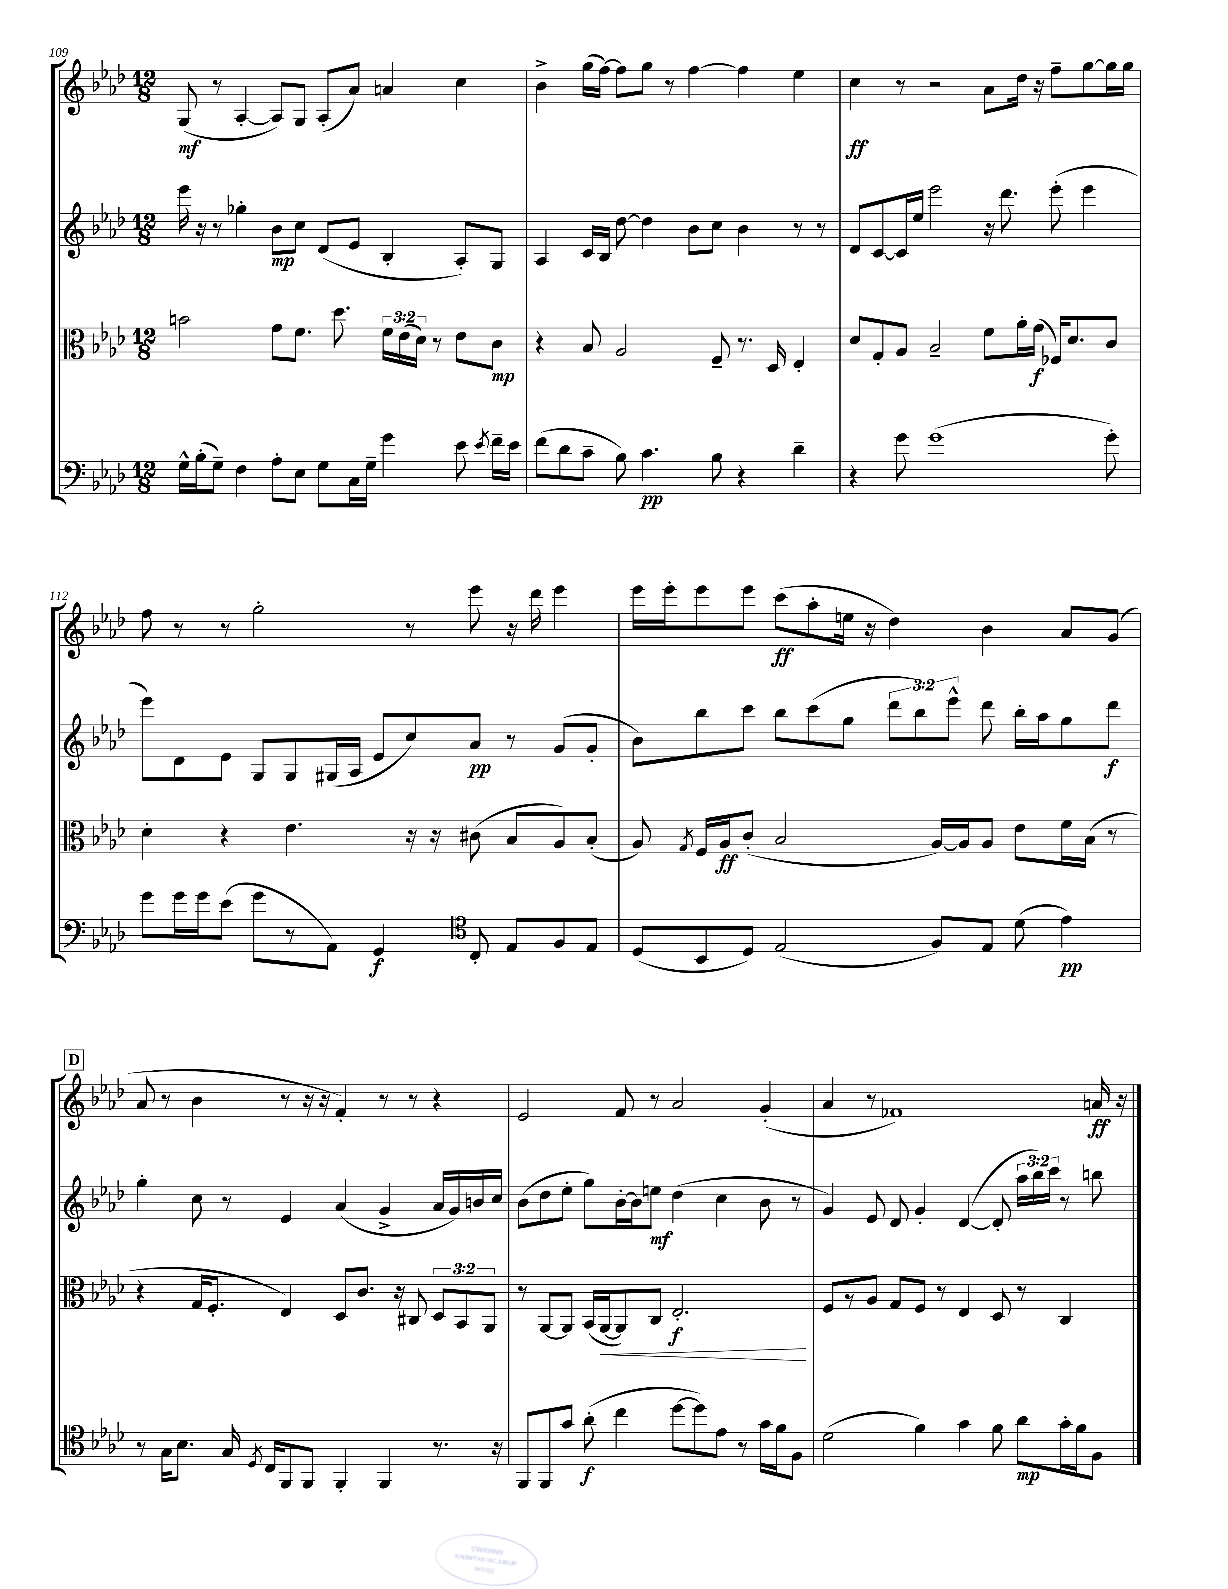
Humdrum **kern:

**kern	**dynam	**kern	**dynam	**kern	**dynam	**kern	**dynam
*part4	*part4	*part3	*part3	*part2	*part2	*part1	*part1
*staff4	*staff4	*staff3	*staff3	*staff2	*staff2	*staff1	*staff1
*clefF4	*	*clefC3	*	*clefG2	*	*clefG2	*
*k[b-e-a-d-]	*	*k[b-e-a-d-]	*	*k[b-e-a-d-]	*	*k[b-e-a-d-]	*
*M12/8	*	*M12/8	*	*M12/8	*	*M12/8	*
=109	=109	=109	=109	=109	=109	=109	=109
16G^^\LL	.	2bn\	.	16eee-\	.	(8G/	mf
(16B-'\J	.	.	.	16r	.	.	.
8G~\J)	.	.	.	8r	.	8r	.
4F\	.	.	.	4gg-X'\	.	[4A-'/	.
8A-'\L	.	8g\L	.	8b-\L	mp	8A-/L])	.
8E-\J	.	8.f\J	.	8cc\J	.	8G/J	.
8G\L	.	.	.	(8d-/L	.	(8A-'/L	.
.	.	8.dd-\	.	.	.	.	.
16C\L	.	.	.	8e-/J	.	8a-/J)	.
16G~\JJ	.	.	.	.	.	.	.
4g\	.	24f\LL	.	4B-'/	.	4an/	.
.	.	(24e-\	.	.	.	.	.
.	.	24d-\JJ)	.	.	.	.	.
.	.	8r	.	.	.	.	.
8e-\	.	8e-\L	.	8A-'/L)	.	4cc\	.
8qe-/	.	.	.	.	.	.	.
16f~\LL	.	8c\J	mp	8G/J	.	.	.
16e-\JJ	.	.	.	.	.	.	.
=110	=110	=110	=110	=110	=110	=110	=110
(8f\L	.	4r	.	4A-/	.	4b-^\	.
8d-\	.	.	.	.	.	.	.
8c~\J	.	8B-/	.	16c/LL	.	(16gg\LL	.
.	.	.	.	16B-/JJ	.	[16ff\JJ)	.
8B-\)	.	2A-/	.	[8dd-\	.	8ff\L]	.
4.c\	pp	.	.	4dd-\]	.	8gg\J	.
.	.	.	.	.	.	8r	.
.	.	.	.	8b-\L	.	[4ff\	.
8B-\	.	8F~/	.	8cc\J	.	.	.
4r	.	8.r	.	4b-\	.	4ff\]	.
.	.	16D-/	.	.	.	.	.
4d-~\	.	4E-'/	.	8r	.	4ee-\	.
.	.	.	.	8r	.	.	.
=111	=111	=111	=111	=111	=111	=111	=111
4r	.	8d-/L	.	8d-/L	.	4cc\	ff
.	.	8G'/	.	[8c/	.	.	.
8g\	.	8A-/J	.	16c/L]	.	8r	.
.	.	.	.	16ee-/JJ	.	.	.
(1g	.	2B-~/	.	2eee-\	.	2r	.
.	.	8f\L	.	16r	.	8a-\L	.
.	.	.	.	8.ddd-\	.	.	.
.	.	16a-'\L	.	.	.	16dd-\Jk	.
.	.	(16g\JJ	f	.	.	16r	.
.	.	16F-X/KL)	.	(8eee-'\	.	8ff~\L	.
.	.	8.d-/	.	.	.	.	.
.	.	.	.	4eee-\	.	[8gg\	.
8g'\)	.	8c/J	.	.	.	16gg\L]	.
.	.	.	.	.	.	16gg\JJ	.
!!LO:LB:g=z
=112	=112	=112	=112	=112	=112	=112	=112
8g\L	.	4d-'\	.	8eee-\L)	.	8ff\	.
16g\L	.	.	.	8d-\	.	8r	.
16g\J	.	.	.	.	.	.	.
(8e-\J	.	4r	.	8e-\J	.	8r	.
8g\L	.	.	.	8G/L	.	2gg'\	.
8r	.	4.e-\	.	8G/	.	.	.
8AA-\J)	.	.	.	(16G#X/L	.	.	.
.	.	.	.	16A-/JJ	.	.	.
4GG/	f	.	.	8e-/L	.	.	.
.	.	16r	.	8cc/)	.	8r	.
.	.	16r	.	.	.	.	.
*clefC4	*	*	*	*	*	*	*
8C'/	.	(8c#X\	.	8a-/J	pp	8eee-\	.
8E-/L	.	8B-/L	.	8r	.	16r	.
.	.	.	.	.	.	16ddd-\	.
8F/	.	8A-/)	.	(8g/L	.	4eee-\	.
8E-/J	.	(8B-'/J	.	8g'/J	.	.	.
=113	=113	=113	=113	=113	=113	=113	=113
(8D-/L	.	8A-/)	.	8b-\L)	.	16eee-\LL	.
.	.	.	.	.	.	16eee-'\J	.
.	.	8qG/	.	.	.	.	.
8BB-/	.	16F/LL	.	8bb-\	.	8eee-\	.
.	.	16A-/J	ff	.	.	.	.
8D-/J)	.	(8c'/J	.	8ccc\J	.	8eee-\J	.
(2E-/	.	2B-/	.	8bb-\L	.	(8ccc\L	ff
.	.	.	.	(8ccc\	.	8aa-'\	.
.	.	.	.	8gg\J	.	16een\Jk	.
.	.	.	.	.	.	16r	.
.	.	.	.	12ddd-\L	.	4dd-\)	.
.	.	.	.	12bb-\)	.	.	.
8F/L)	.	[16A-/LL)	.	.	.	.	.
.	.	.	.	12eee-^^\J	.	.	.
.	.	16A-/J]	.	.	.	.	.
8E-/J	.	8A-/J	.	8ddd-\	.	4b-\	.
(8d-\	.	8e-\L	.	16bb-'\LL	.	.	.
.	.	.	.	16aa-\J	.	.	.
4e-\)	pp	16f\L	.	8gg\	.	8a-/L	.
.	.	(16B-\JJ	.	.	.	.	.
.	.	8r	.	8ddd-\J	f	(8g/J	.
!!LO:LB:g=z
!!LO:REH:place=s1:t=D
=114	=114	=114	=114	=114	=114	=114	=114
8r	.	4r	.	4gg'\	.	8a-/	.
16G\KL	.	.	.	.	.	8r	.
8.B-\J	.	.	.	.	.	.	.
.	.	16G/KL	.	8cc\	.	4b-\	.
.	.	8.F'/J	.	.	.	.	.
16G/	.	.	.	8r	.	.	.
8qD-/	.	.	.	.	.	.	.
16C/KL	.	.	.	.	.	.	.
8FF/	.	4E-/)	.	4e-/	.	8r	.
8FF/J	.	.	.	.	.	16r	.
.	.	.	.	.	.	16r	.
4FF'/	.	8D-/L	.	(4a-/	.	4f'/)	.
.	.	8.c/J	.	.	.	.	.
4FF/	.	.	.	4g^/	.	8r	.
.	.	16r	.	.	.	.	.
.	.	8C#X/	.	.	.	8r	.
8.r	.	12D-/L	.	16a-/LL	.	4r	.
.	.	.	.	16g/)	.	.	.
.	.	12BB-/	.	.	.	.	.
.	.	.	.	16bn/	.	.	.
.	.	12AA-/J	.	.	.	.	.
16r	.	.	.	16cc/JJ	.	.	.
=115	=115	=115	=115	=115	=115	=115	=115
8FF/L	.	8r	.	(8b-\L	.	2e-/	.
8FF/	.	[8AA-/L	.	8dd-\	.	.	.
8g/J	.	8AA-/J]	.	8ee-'\J	.	.	.
(8a-'\	f	(16BB-/LL	.	8gg\L)	.	.	.
!	!	!	!LO:HP:b	!	!	!	!
.	.	[16AA-/J	<	.	.	.	.
4cc\	.	8AA-/])	.	[16b-'\L	.	8f/	.
.	.	.	.	16b-\J]	.	.	.
.	.	8C/J	.	8een\J	mf	8r	.
[8dd-\L	.	2.E-'/	f	(4dd-\	.	2a-/	.
8dd-\])	.	.	.	.	.	.	.
8e-\J	.	.	.	4cc\	.	.	.
8r	.	.	.	.	.	.	.
16g\LL	.	.	.	8b-\	.	(4g'/	.
16f\J	.	.	.	.	.	.	.
8F\J	.	.	.	8r	.	.	.
.	.	.	[	.	.	.	.
=116	=116	=116	=116	=116	=116	=116	=116
(2d-\	.	8F/L	.	4g/)	.	4a-/	.
.	.	8r	.	.	.	.	.
.	.	8A-/J	.	8e-/	.	8r	.
.	.	8G/L	.	8d-/	.	1f-X)	.
4f\)	.	8F/J	.	4g'/	.	.	.
.	.	8r	.	.	.	.	.
4g\	.	4E-/	.	([4d-/	.	.	.
8f\	.	8D-/	.	8d-'/]	.	.	.
8a-\L	mp	8r	.	24aa-\LL	.	.	.
.	.	.	.	24bb-\)	.	.	.
.	.	.	.	24ccc\JJ	.	.	.
16g'\L	.	4C/	.	8r	.	.	.
16f\J	.	.	.	.	.	.	.
8F\J	.	.	.	8bbn\	.	16an/	ff
.	.	.	.	.	.	16r	.
==	==	==	==	==	==	==	==
*-	*-	*-	*-	*-	*-	*-	*-
